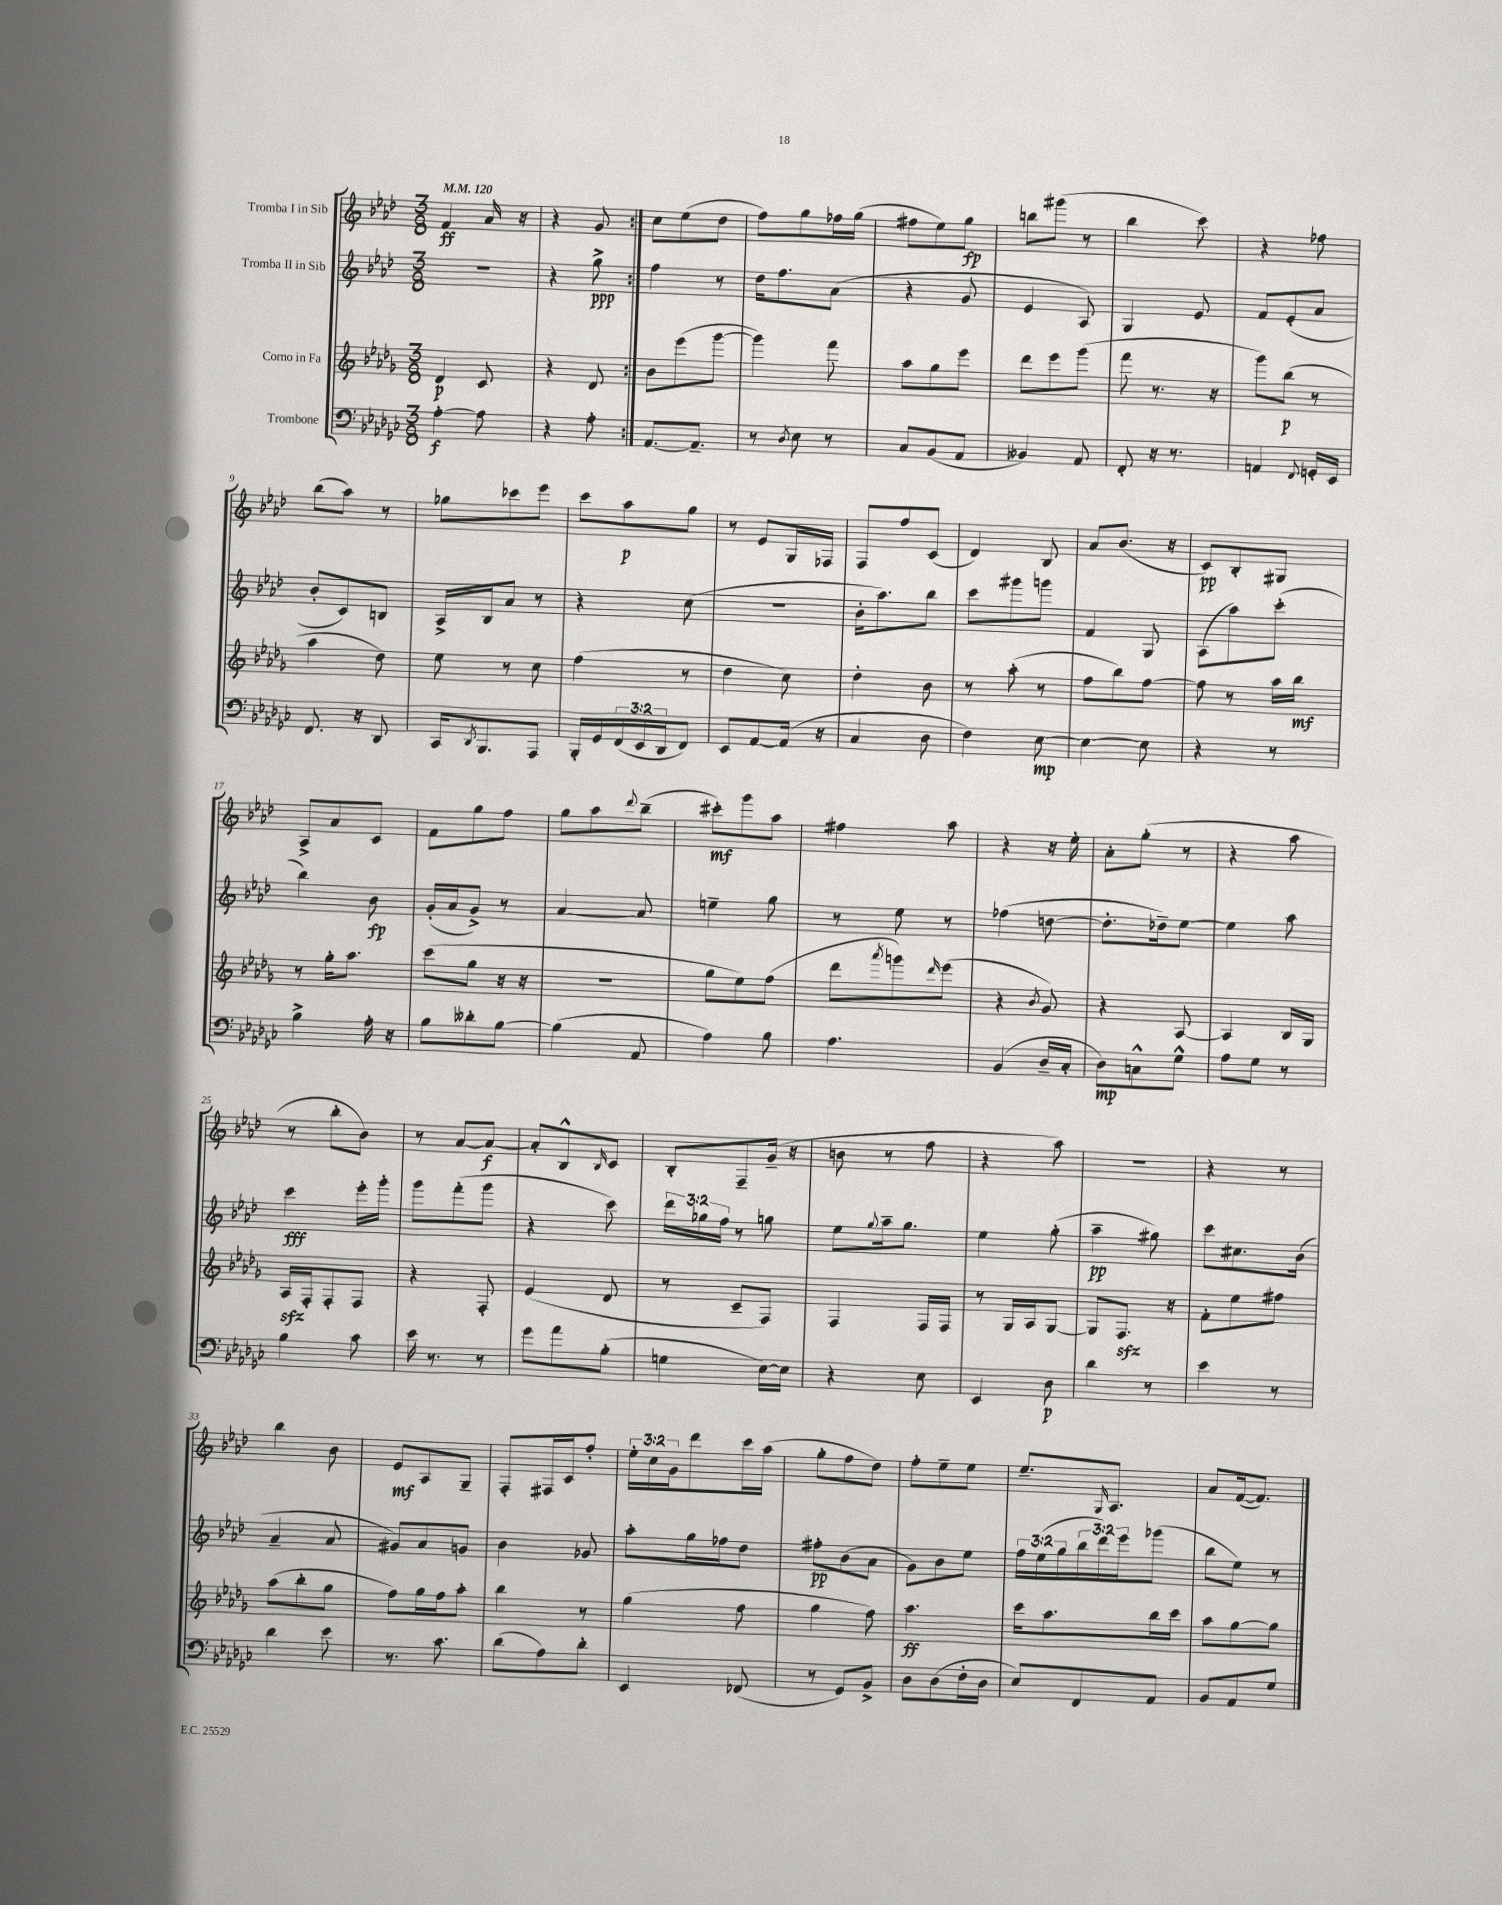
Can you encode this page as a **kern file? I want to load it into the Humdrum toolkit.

**kern	**kern	**kern	**kern
*staff4	*staff3	*staff2	*staff1
*clefF4	*clefG2	*clefG2	*clefG2
*k[b-e-a-d-g-c-]	*k[b-e-a-d-g-]	*k[b-e-a-d-]	*k[b-e-a-d-]
*M3/8	*M3/8	*M3/8	*M3/8
*MM120	*MM120	*MM120	*MM120
[4A-'\	4d-/	4.r	4f/
8A-\]	8c/	.	16a-/
.	.	.	16r
=	=	=	=
4r	4r	4r	4r
8A-'\	8d-/	8gg^\	8g/
=:|!	=:|!	=:|!	=:|!
[8.AA-/L	8b-\L	4ff\	8cc\L
.	(8eee-\	.	(8ee-\
8.AA-~/]J	.	.	.
.	[8ggg-\J	8r	8dd-\J
=	=	=	=
8r	4ggg-\])	16dd-\LK	8ff\L)
.	.	8.ff\	.
8qD-/	.	.	.
8E-\	.	.	8gg\
8r	8fff\	(8a-\J	16ff-\L
.	.	.	(16gg\JJ
=	=	=	=
8C-/L	8aa-\L	4r	8ff#\L
(8BB-/	8gg-\	.	8ee-\)
8AA-/J	8eee-\J	8g/	8gg\J
=	=	=	=
4BB--/)	8ddd-\L	4e-/	8bb\L
.	8eee-\	.	(8ggg#\J
8AA-/	(8ggg-\J	8A-/)	8r
=	=	=	=
8FF'/	8fff\	4G/	4bb-\
16r	8.r	.	.
8.r	.	.	.
.	.	8e-/	8ccc\)
.	16r	.	.
=	=	=	=
4AA/	8ggg-\L)	8f/L	4r
.	(8bb-\J	(8e-'/	.
8qqFF/	.	.	.
16GG'/LL	8r	8a-/J	8ff-\
16EE-/JJ	.	.	.
=	=	=	=
8.FF/	4aa-\	8b-'/L	(8bb-\L
.	.	8c/)	8aa-\J)
16r	.	.	.
8DD-/	8dd-\)	8B/J	8r
=	=	=	=
16CC-/LK	8ee-\	16A-^/LL	8gg-\L
8qDD-/	.	.	.
8.BBB-/	.	16B-/J	.
.	8r	8a-/J	8ccc-\
8AAA-/J	8cc\	8r	8eee-\J
=	=	=	=
16BBB-'/LL	(4ff\	4r	8ccc\L
16GG-/	.	.	.
(24FF/	.	.	8aa-\
24EE-/	.	.	.
24DD-/J	.	.	.
8FF/J)	8r	(8cc\	8gg\J
=	=	=	=
8EE-/L	4dd-\	4.r	8r
[8AA-/	.	.	8e-/L
(16AA-/]Jk	8cc\)	.	16G/L
16r	.	.	16F-/JJ
=	=	=	=
4C-/	4dd-'\	16b-'\LK	8F/L
.	.	8.aa-\)	.
.	.	.	8ff/
8D-\	8b-\	8bb-\J	(8c/J
=	=	=	=
4F\)	8r	8ccc\L	4d-/)
.	(8aa-'\	8ggg#\	.
[8E-\	8r	8ggg\J	8B-/
=	=	=	=
4E-\_	8ff\L	4f/	8a-/L
.	8bb-\)	.	(8.b-/J
8E-\]	[8ff\J	8G/	.
.	.	.	16r
=	=	=	=
4r	8ff\]	(8A-\L	8c/L)
.	8r	8aa-\)	8B-'/
8r	16aa-\LL	(8ccc'\J	8G#/J
.	16bb-\JJ	.	.
=	=	=	=
4B-^\	8r	4bb-\)	8A-^/L
.	16gg-'\LK	.	8a-/
.	8.aa-\J	.	.
16A-'\	.	8b-\	8c/J
16r	.	.	.
=	=	=	=
8B-\L	(8ccc\L	(16g'/LL	8f\L
.	.	16a-/J	.
8d--'\	8gg-\J	8g^/J)	8gg\
[8B-\J	16r	8r	8ff\J
.	16r	.	.
=	=	=	=
(4B-\]	4.r	[4a-/	8gg\L
.	.	.	8aa-\
.	.	.	8qqddd-/
8AA-/	.	8a-/]	(8bb-~\J
=	=	=	=
4A-\)	8gg-\L	4ee~\	8ccc#'\L)
.	8ee-\)	.	8ggg\
8B-\	(8ff\J	8gg\	8aa-\J
=	=	=	=
4.A-\	8ddd-\L	8r	4ff#\
.	8qaaa-/	.	.
.	8ggg\)	8ee-\	.
.	16qqddd-/	.	.
.	(8eee-\J	8r	8aa-\
=	=	=	=
(4BB-/	4r	(4ff-\	4r
.	8qb-/	.	.
16D-~/LL	8g-/)	[8dd\	16r
16C-'/JJ	.	.	16ee-'\
=	=	=	=
8D-\L)	4r	8.dd'\]L	8a-'\L
8C^^\	.	.	(8gg'\J
.	.	16dd-~\k)	.
8G-^^\J	[8A-/	[8ee-\J	8r
=	=	=	=
8A-\L	4A-/]	4ee-\]	4r
8G-\J	.	.	.
8r	16B-/LL	8aa-\	8aa-\
.	16G-/JJ	.	.
=	=	=	=
4B-\	16A-/LL	4ccc\	8r
.	16F'/J	.	.
.	8F'/	.	8bb-'\L
8c-\	8F/J	16eee-'\LL	8b-\J)
.	.	16ggg'\JJ	.
=	=	=	=
16e-\	4r	8ggg\L	8r
8.r	.	.	.
.	.	(8fff'\	[8a-/L
8r	8F'/	8ggg\J	8a-/_J
=	=	=	=
8g-\L	(4e-/	4r	8a-'/]L
8a-\	.	.	8B-^^/
.	.	.	16qqB-/
(8B-'\J	8d-/	8ccc\)	8c/J
=	=	=	=
4G\	8r	24ddd-\LL	8B-'/L
.	.	24gg-\	.
.	.	24ff\JJ	.
.	8c~/L	8r	8F~/
[16E-\LL)	8F/J)	8gg\	(16g~/Jk
16E-\]JJ	.	.	16r
=	=	=	=
4r	4F/	8ee-\L	8b\
.	.	8qqgg/	.
.	.	16aa-~\k	8r
.	.	8.gg\J	.
8E-\	16F/LL	.	8ff\
.	16F/JJ	.	.
=	=	=	=
4EE-/	8r	4ee-\	4r
.	16G-/LL	.	.
.	16A-/J	.	.
8D-\	[8G-/J	(8gg'\	8aa-\)
=	=	=	=
4d-\	8G-/]L	4aa-~\	4.r
.	8.F/J	.	.
8r	.	8gg#\)	.
.	16r	.	.
=	=	=	=
4e-\	8f'\L	8ccc\L	4r
.	8ee-\	8.cc#\	.
8r	8ff#\J	.	8r
.	.	(16b-\Jk	.
=	=	=	=
4d-\	(8aa-\L	4a-~/	4bb-\
.	8bb-'\	.	.
8e-\	8gg-\J	8a-/	8b-\
=	=	=	=
8.r	8ff\L)	8g#/L)	8e-/L
.	16gg-\L	8a-/	8A-/
8.c-\	16ff\J	.	.
.	8aa-'\J	8g/J	8G~/J
=	=	=	=
(8d-\L	4bb-\	4b-\	8F'/L
8A-\)	.	.	16F#/L
.	.	.	16c/J
8d-'\J	8r	8g-/	8ff'/J
=	=	=	=
4EE-/	(4gg-\	8aa-'\L	24ee-'\LL
.	.	.	24cc\
.	.	.	24g\J
.	.	16gg\L	8ddd-\
.	.	16ff-\J	.
(8FF-/	8ff\	8dd-\J	16ccc\L
.	.	.	(16aa-\JJ
=	=	=	=
8r	4gg-\	8ff#'\L	8gg'\L
8GG-/L)	.	(8b-\	8ff\
8BB-^/J	8ff\)	8a-\J	8dd-\J)
=	=	=	=
8D-\L	4.aa-\	8g\L)	8ff'\L
(8D-\	.	8b-\	8ee-~\
16F'\L	.	8ee-\J	8ee-\J
16D-\JJ	.	.	.
=	=	=	=
8E-/L)	16ccc\LK	24ff\LL	8.ee-~/L
.	.	(24ee-\	.
.	8.aa-\	.	.
.	.	24gg\	.
8FF/	.	24bb-\	.
.	.	24ddd-\)	.
.	.	.	16qqG/
.	.	.	8.A-/J
.	.	24eee-\J	.
8AA-/J	16bb-\L	(8ggg-\J	.
.	16ccc\JJ	.	.
=	=	=	=
8BB-/L	8aa-\L	8bb-\L	8a-/L
8AA-/	[8gg-\	8ee-\J)	([16f/k
.	.	.	8.f/]J)
8G-/J	8gg-\]J	8r	.
==	==	==	==
*-	*-	*-	*-
